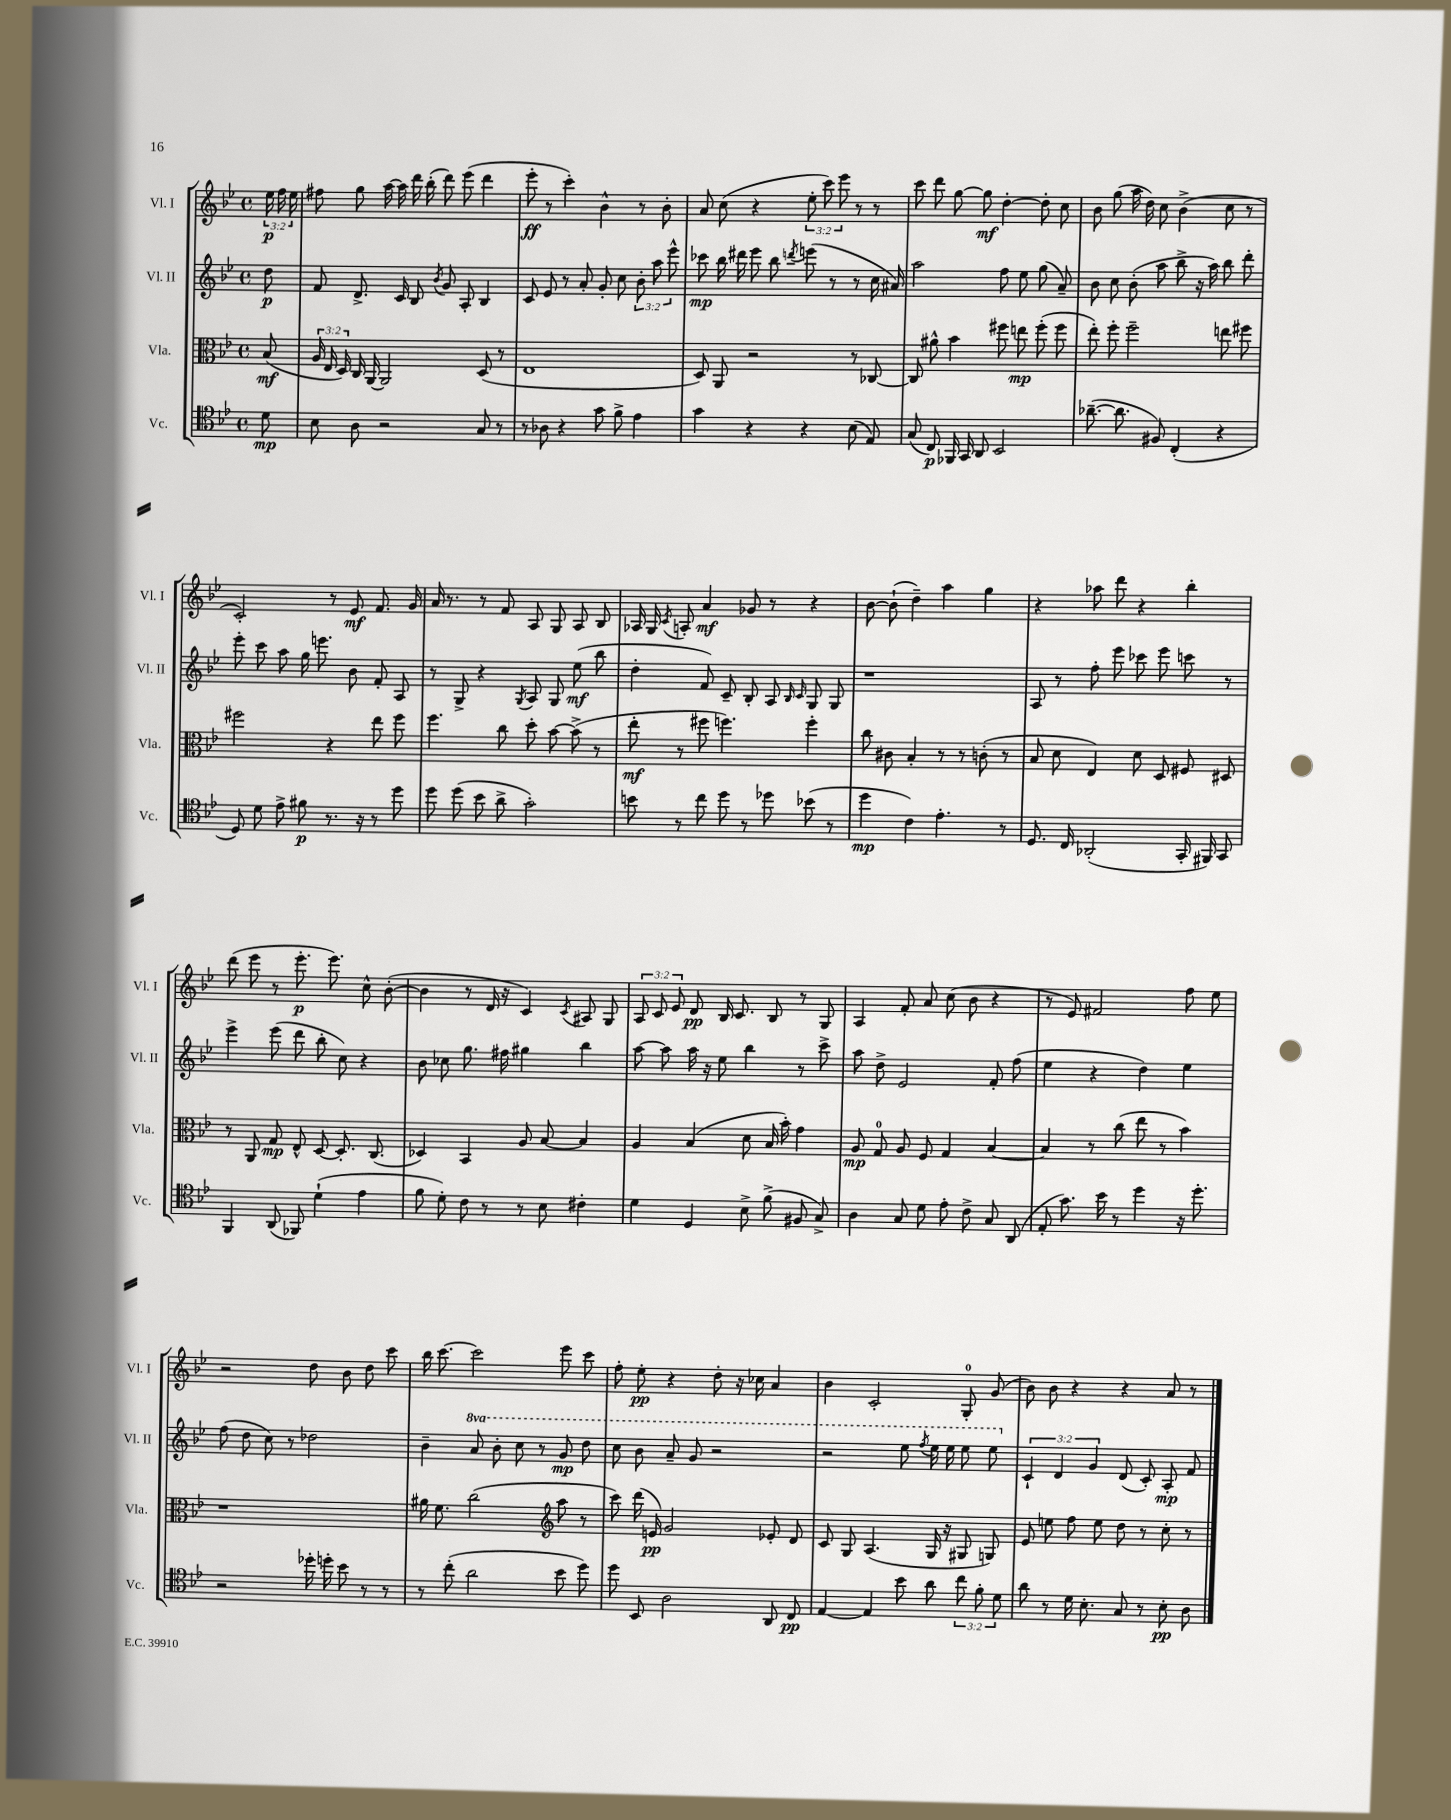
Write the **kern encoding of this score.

**kern	**kern	**kern	**kern
*staff4	*staff3	*staff2	*staff1
*clefC4	*clefC3	*clefG2	*clefG2
*k[b-e-]	*k[b-e-]	*k[b-e-]	*k[b-e-]
*M4/4	*M4/4	*M4/4	*M4/4
*met(c)	*met(c)	*met(c)	*met(c)
8d\	(8B-/	8dd\	24ee-\
.	.	.	24ff\
.	.	.	24ee-\
=	=	=	=
8B-\	24A/	8f/	8ff#\
.	24E-/	.	.
.	24D/)	.	.
8A\	16C/	8.d^/	8gg\
.	[16AA/	.	.
2r	2AA/]	.	[16aa\
.	.	16c/	16aa\]
.	.	8B-/	16ddd\
.	.	.	(16bb-'\
.	.	8qb-/	.
.	.	8g/	8ddd\)
.	.	8A'/	(8eee-\
8G/	(8D/	4B-/	4ddd\
8r	8r	.	.
=	=	=	=
8r	1E-	8c/	8eee-'\
8A-\	.	8e-/	8r
4r	.	8r	4ccc'\)
.	.	8a'/	.
8g\	.	8g'/	4b-^^\
8f^\	.	8cc\	.
4e-\	.	12b-'\	8r
.	.	12aa\	.
.	.	.	8b-'\
.	.	12eee-^^\	.
=	=	=	=
4g\	8D/)	8ccc-\	8a/
.	8AA/	16bb-\	(8cc\
.	.	16ddd#\	.
4r	2r	8eee-\	4r
.	.	8bb-\	.
.	.	8qddd/	.
4r	.	(8eee\	12ee-'\
.	.	.	12ccc\)
.	.	8r	.
.	.	.	12eee-\
(8B-\	8r	8r	8r
8E-/)	[8C-/	16cc\	8r
.	.	16a#/)	.
=	=	=	=
(8G/	8C-/]	2aa\	8ccc\
8C/)	8a#^^\	.	8ddd\
16FF-/	4b-\	.	[8gg\
16GG/	.	.	.
8AA/	.	.	8gg\]
2BB-/	8ff#\	8ff\	[4dd'\
.	8ee\	8ee-\	.
.	(8ff#'\	(8gg\	8dd'\]
.	8ff#\	8a~/)	8cc\
=	=	=	=
([8.a-~\	8ee-'\)	8b-\	8b-\
.	8ff'\	8cc\	(8gg\
8.a-\]	.	.	.
.	2ff~\	(8b-'\	16aa\
.	.	.	16dd\)
8F#/)	.	8aa\	8cc\
(4C'/	.	8bb-^\	(4b-^\
.	.	16r	.
.	.	16aa\)	.
4r	8ee\	8bb-\	8cc\
.	8ff#\	8ddd'\	8r
=	=	=	=
8D/)	2ff#\	8eee-'\	2c'/)
8d\	.	8ccc\	.
8e-^\	.	8aa\	.
8f#\	.	16gg\	.
.	.	8.eee\	.
8.r	4r	.	8r
.	.	8b-\	8e-/
16r	.	.	.
8r	8ee-\	8f'/	8.f/
8dd\	8ff#\	8A/	.
.	.	.	16g/
=	=	=	=
8dd\	4.ff\	8r	16a/
.	.	.	8.r
(8dd\	.	8G^/	.
8b-\	.	4r	8r
8a^\	8cc\	.	8f/
.	.	8qG/	.
2g'\)	8dd'\	8A/	8A/
.	[8b-\	8G/	8G/
.	(8b-^\]	(8ee-\	8A/
.	8r	8bb-\	8B-/
=	=	=	=
8b\	8ee-'\	4dd'\	16A-/
.	.	.	16G/
.	.	.	8qc/
8r	8r	.	8A'/
8cc\	8ff#\	8f/)	4a/
8dd\	4.ff\)	8c~/	.
8r	.	8B-'/	8g-/
8dd-\	.	8A/	8r
.	.	16qqB-/	.
.	.	16qqc/	.
(8b-\	4ff'\	8G/	4r
8r	.	8G/	.
=	=	=	=
4dd\	8cc\	1r	[8b-\
.	8c#\	.	(8b-`\]
4c\)	4B-'/	.	4dd~\)
4.e-'\	8r	.	4aa\
.	8r	.	.
.	(8c'\	.	4gg\
8r	8r	.	.
=	=	=	=
8.D/	8B-/	8A/	4r
.	8d\	8r	.
16C/	.	.	.
(2AA-'/	4E-/)	8ff'\	8aa-\
.	.	8eee-\	8ddd\
.	8d\	8ccc-\	4r
.	8D/	8eee-\	.
16GG'/	8F#/	8ccc\	4bb-'\
16FF#/)	.	.	.
8GG/	8D#/	8r	.
=	=	=	=
4FF/	8r	4eee-^\	(8ddd\
.	8AA/	.	8eee-\
(8AA/	8G/	(8eee-\	8r
8FF-/)	8E-^^/	8ddd\	8.eee-'\
(4d`\	[8D/	8bb-'\	.
.	.	.	8.eee-\)
.	8.D'/]	8cc\)	.
4e-\	.	4r	8cc^^\
.	(8.C/	.	.
.	.	.	([8b-'\
=	=	=	=
8f\	4D-/)	8b-\	4b-\]
8d'\)	.	8cc-\	.
8c\	4BB-/	8.gg\	8r
8r	.	.	16d/
.	.	16ff#\	16r
8r	8A/	4gg#\	4c/)
8B-\	[8B-/	.	.
.	.	.	8qc/
4c#'\	4B-/]	4bb-\	8A#/
.	.	.	8G/
=	=	=	=
4d\	4A/	[8aa\	12A/
.	.	.	12c/
.	.	8aa\]	.
.	.	.	12e-/
4D/	(4B-/	16aa\	8d/
.	.	16r	.
.	.	8ee-\	16B-/
.	.	.	8.c/
8B-^\	8d\	4bb-\	.
(8f^\	16B-/	.	8B-/
.	16b-'\)	.	.
8F#/	4g\	8r	8r
8G^/)	.	8ccc^\	8G/
=	=	=	=
4A\	8A/	8aa\	4A/
.	8G/	8dd^\	.
8G/	8A/	2e-/	8f'/
8d\	8F/	.	8a/
8e-'\	4G/	.	(8cc\
8c^\	.	.	8b-\
8G/	[4B-/	8f'/	4r
(8AA/	.	(8ff\	.
=	=	=	=
8E-'/	4B-/]	4ee-\	8r
8.g\)	.	.	8e-/)
.	8r	4r	2f#/
16b-\	.	.	.
8r	(8cc\	.	.
4dd\	8ee-\	4dd\)	.
.	8r	.	.
16r	4b-\)	4ee-\	8ff\
8.dd'\	.	.	.
.	.	.	8ee-\
=	=	=	=
2r	1r	(8ff\	2r
.	.	8dd\	.
.	.	8cc\)	.
.	.	8r	.
16dd-'\	.	2dd-\	8dd\
16dd'\	.	.	.
8b-\	.	.	8b-\
8r	.	.	8dd\
8r	.	.	8ccc\
=	=	=	=
8r	16a#\	4b-~\	16bb-\
.	8.f\	.	[8.ccc\
(8cc'\	.	.	.
2a\	(2cc\	8aa/	2ccc\]
.	.	8bb-'\	.
.	.	8ccc\	.
.	.	8r	.
*	*clefG2	*	*
8b-\	8aa\	8gg/	8eee-\
8dd\)	8r	8ddd\	8ccc\
=	=	=	=
8dd\	8ccc\)	8ccc\	8ff'\
8BB-/	(16ddd\	8bb-\	8ee-'\
.	16e/)	.	.
2A\	2g/	8aa~/	4r
.	.	8gg/	.
.	.	2r	8dd'\
.	.	.	16r
.	.	.	16cc-\
8AA/	8e-'/	.	4a/
8C/	8d/	.	.
=	=	=	=
[4E-/	8c/	2r	4b-\
.	8G/	.	.
4E-/]	(4.A/	.	2c'/
8b-\	.	8eee-\	.
.	.	8qfff/	.
8a\	16G/	16eee-\	.
.	16r	16eee-\	.
12cc\	8G#/	8eee-\	8G'/
12f'\	.	.	.
.	8G/)	8eee-\	(8g/
12d\	.	.	.
=	=	=	=
8a\	8e-/	6c`/	8b-\)
8r	8ee\	.	8b-\
.	.	6d/	.
16d\	8ff\	.	4r
8.B-'\	.	.	.
.	.	6g/	.
.	8ee\	.	.
8G/	8dd\	(8d/	4r
8r	8r	8c'/)	.
8B-'\	8cc'\	8A'/	8a/
8A\	8r	8f/	8r
==	==	==	==
*-	*-	*-	*-
